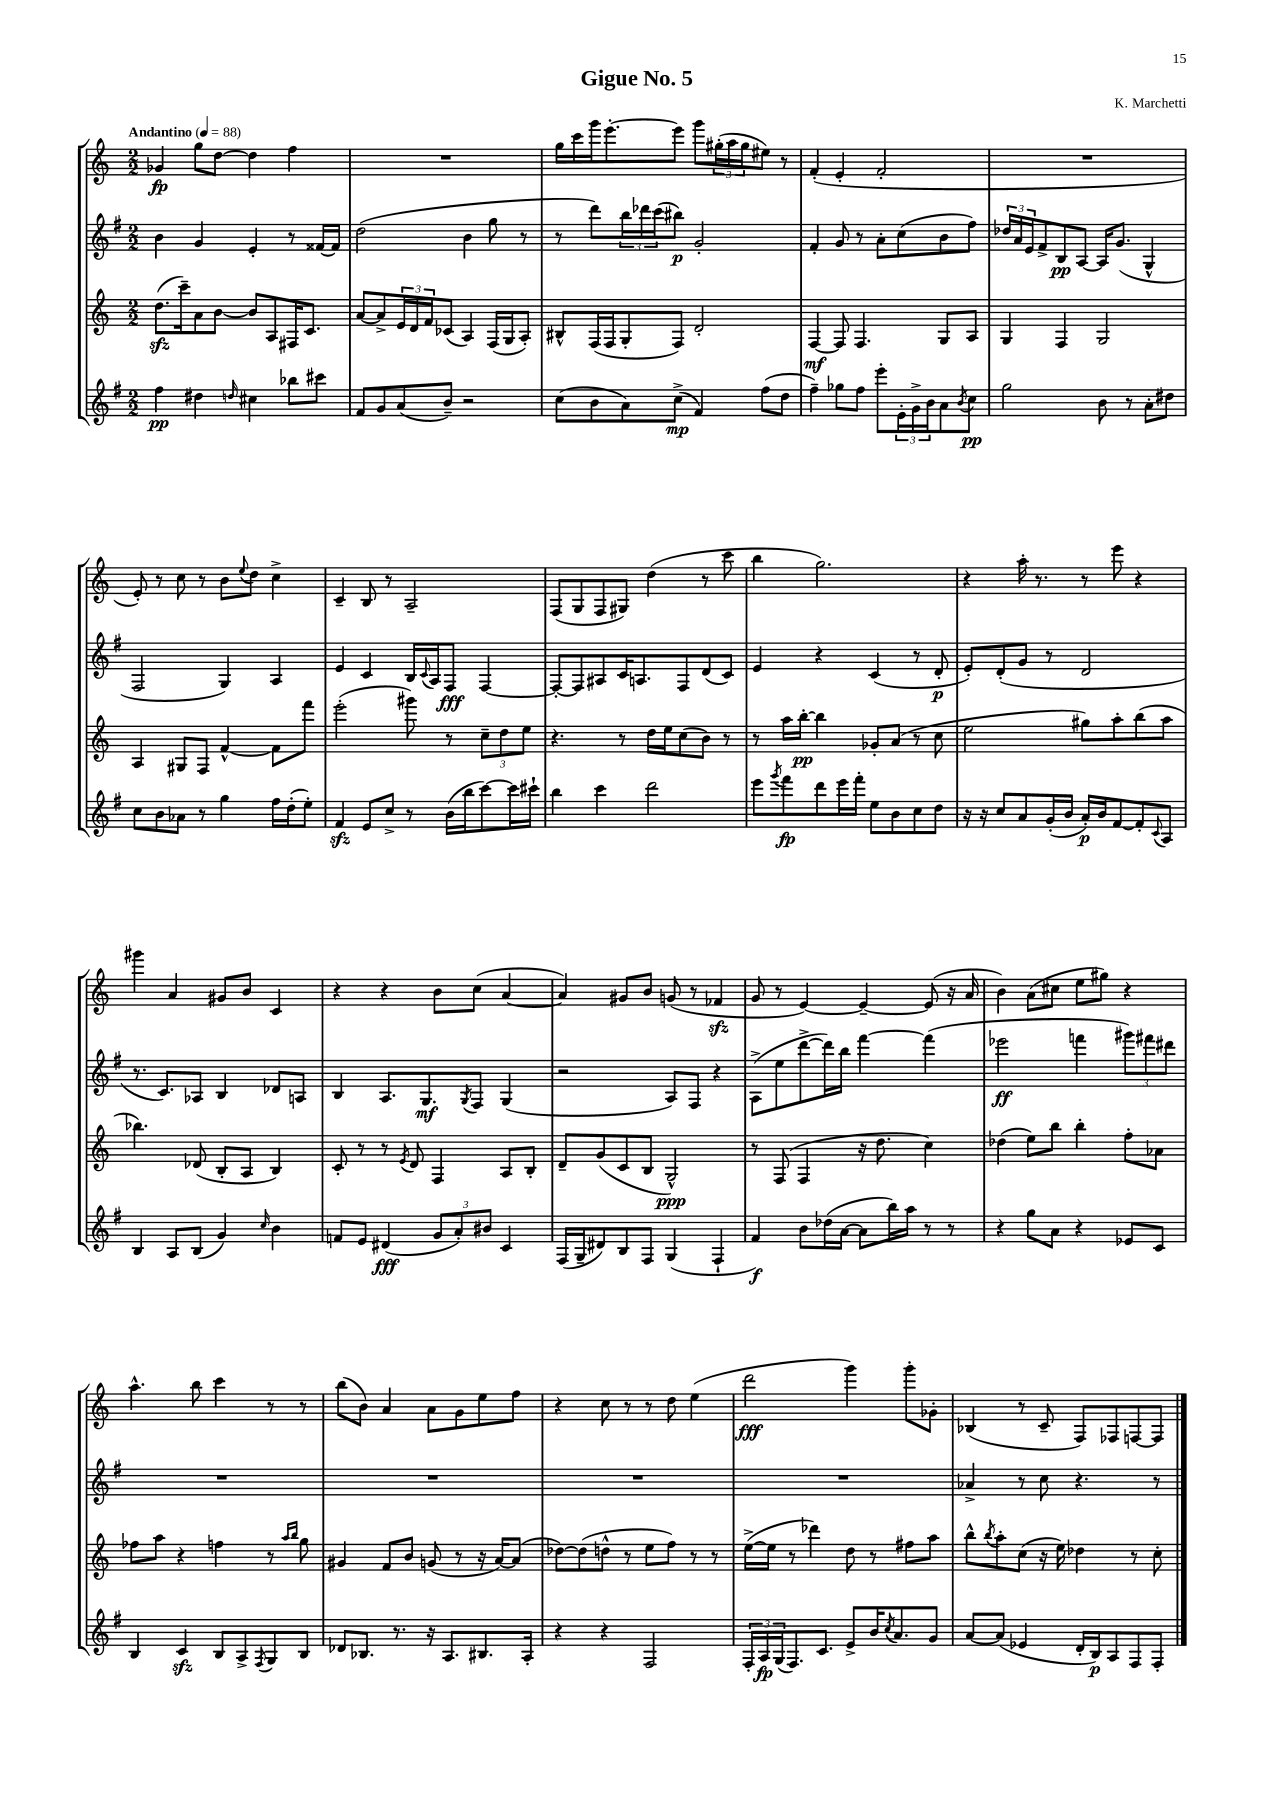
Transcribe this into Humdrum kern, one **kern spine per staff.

**kern	**kern	**kern	**kern
*staff4	*staff3	*staff2	*staff1
*clefG2	*clefG2	*clefG2	*clefG2
*k[f#]	*k[]	*k[f#]	*k[]
*M2/2	*M2/2	*M2/2	*M2/2
*MM88	*MM88	*MM88	*MM88
4ff#	(8.dd	4b	4g-
.	16ccc~)	.	.
4dd#	8a	4g	8gg
.	[8b	.	[8dd
16qqdd	.	.	.
4cc#	8b]	4e'	4dd]
.	8A	.	.
8bb-	16F#	8r	4ff
.	8.c	.	.
8ccc#	.	[16f##	.
.	.	16f##]	.
=	=	=	=
8f#	[8a	(2dd	1r
8g	8a^]	.	.
(8a	24e	.	.
.	24d	.	.
.	24f	.	.
8b~)	(8c-	.	.
2r	4A)	4b	.
.	(16F	8gg	.
.	16G	.	.
.	8A')	8r	.
=	=	=	=
(8cc	8B#^^	8r	16gg
.	.	.	16ccc
8b	(16F	8ddd)	16ggg
.	16F	.	[8.eee'
8a)	8G'	24bb	.
.	.	24ddd-	.
.	.	(24ccc	.
(8cc^	8F)	8bb#)	8eee]
4f#)	2d'	2g'	8ggg
.	.	.	(24gg#'
.	.	.	24aa
.	.	.	24gg#
(8ff#	.	.	8ee#)
8dd	.	.	8r
=	=	=	=
4ff#~)	[4F	4f#'	(4f'
8gg-	8F]	8g	4e'
8ff#	4.F	8r	.
8eee'	.	8a'	2f'
24e'	.	(8cc	.
24g^	.	.	.
24b	.	.	.
8a	8G	8b	.
8qb	.	.	.
8cc	8A	8ff#)	.
=	=	=	=
2gg	4G	24dd-	1r
.	.	24a	.
.	.	24e	.
.	.	8f#^	.
.	4F	8B	.
.	.	[8A	.
8b	2G	16A]	.
.	.	(8.g	.
8r	.	.	.
8a'	.	4G^^	.
8dd#	.	.	.
=	=	=	=
8cc	4A	2F#	8e')
8b	.	.	8r
8a-	8G#	.	8cc
8r	8F	.	8r
4gg	[4f^^	4G)	8b
.	.	.	8qqee
.	.	.	8dd
16ff#	8f]	4A	4cc^
(16dd'	.	.	.
8ee')	8fff	.	.
=	=	=	=
4f#	(2eee'	4e	4c~
8e	.	4c	8B
8cc^	.	.	8r
8r	8ggg#)	16B	2A~
.	.	8qqc	.
.	.	16A	.
(16b	8r	8F#	.
16bb	.	.	.
[8ccc)	12cc~	[4F#	.
.	12dd	.	.
16ccc]	.	.	.
.	12ee	.	.
16ccc#`	.	.	.
=	=	=	=
4bb	4.r	8F#'_	(8F
.	.	8F#]	8G
4ccc	.	8A#	8F
.	8r	16c	8G#)
.	.	8.A	.
2ddd	16dd	.	(4dd
.	16ee	.	.
.	(8cc	8F#	.
.	8b)	(8d	8r
.	8r	8c)	8ccc
=	=	=	=
8eee	8r	4e	4bb
8qggg	.	.	.
8fff#	16aa	.	.
.	[16bb'	.	.
8ddd	4bb]	4r	2.gg)
16eee	.	.	.
16fff#'	.	.	.
8ee	8g-'	(4c	.
8b	(8a	.	.
8cc	8r	8r	.
8dd	8cc	8d'	.
=	=	=	=
16r	2ee	8e')	4r
16r	.	.	.
8cc	.	(8d'	.
8a	.	8g	16aa'
.	.	.	8.r
(16g'	.	8r	.
16b	.	.	.
16a')	8gg#)	2d	8r
16b	.	.	.
[8f#	8aa'	.	8eee
8f#']	(8bb	.	4r
8qqc	.	.	.
8A	8aa	.	.
=	=	=	=
4B	4.bb-)	8.r	4ggg#
.	.	8.c)	.
8A	.	.	4a
(8B	(8d-	8A-	.
4g)	8B'	4B	8g#
.	8A	.	8b
16qqcc	.	.	.
4b	4B)	8d-	4c
.	.	8A	.
=	=	=	=
8f	8c'	4B	4r
8e	8r	.	.
(4d#	8r	8.A	4r
.	8qe	.	.
.	8d	.	.
.	.	8.G	.
12g	4F	.	8b
12a')	.	.	.
.	.	8qG	.
.	.	8F#	(8cc
12b#	.	.	.
4c	8A	(4G	[4a
.	8B'	.	.
=	=	=	=
(16F#	8d~	2r	4a])
16G~	.	.	.
8d#)	(8g	.	.
8B	8c	.	8g#
8F#	8B	.	8b
(4G	2G^^)	8A)	(8g
.	.	8F#	8r
4F#`	.	4r	4f-
=	=	=	=
4f#)	8r	(8A^	8g
.	(8F	8ee	8r
8b	4F	[8ddd^	[4e)
(16dd-	.	16ddd])	.
[16a	.	16bb	.
8a]	16r	[4fff#	4e~_
.	8.dd	.	.
16bb)	.	.	.
16aa	.	.	.
8r	4cc)	(4fff#]	(8e]
8r	.	.	16r
.	.	.	16a
=	=	=	=
4r	(4dd-	2eee-	4b)
8gg	8ee)	.	(8a
8a	8bb	.	8cc#
4r	4bb'	4fff	8ee
.	.	.	8gg#)
8e-	8ff'	12ggg#)	4r
.	.	12fff#	.
8c	8a-	.	.
.	.	12ddd#	.
=	=	=	=
4B	8ff-	1r	4.aa^^
.	8aa	.	.
4c	4r	.	.
.	.	.	8bb
8B	4ff	.	4ccc
8A^	.	.	.
8qF#	.	.	.
8G	8r	.	8r
.	16qqaa	.	.
.	16qqbb	.	.
8B	8gg	.	8r
=	=	=	=
8d-	4g#	1r	(8bb
8.B-	.	.	8b)
.	8f	.	4a
8.r	.	.	.
.	8b	.	.
16r	(8g	.	8a
8.A	.	.	.
.	8r	.	8g
8.B#	16r	.	8ee
.	[16a)	.	.
.	(8a]	.	8ff
16A'	.	.	.
=	=	=	=
4r	[8dd-)	1r	4r
.	(8dd-]	.	.
4r	8dd^^	.	8cc
.	8r	.	8r
2F#	8ee	.	8r
.	8ff)	.	8dd
.	8r	.	(4ee
.	8r	.	.
=	=	=	=
24F#'	([16ee^	1r	2ddd
24A	.	.	.
.	16ee]	.	.
(24G	.	.	.
8.F#)	8r	.	.
.	4ddd-)	.	.
8.c	.	.	.
8e^	8dd	.	4ggg)
16b	8r	.	.
8qcc	.	.	.
8.a	.	.	.
.	8ff#	.	8ggg'
8g	8aa	.	8g-'
=	=	=	=
[8a	8bb^^	4a-^	(4B-
.	8qbb	.	.
(8a]	8aa'	.	.
4e-	(8cc	8r	8r
.	16r	8cc	8c~
.	16ee)	.	.
16d'	4dd-	4.r	8F)
16B)	.	.	.
8A	.	.	8F-
8F#	8r	.	[8F
8F#'	8cc'	8r	8F]
==	==	==	==
*-	*-	*-	*-
